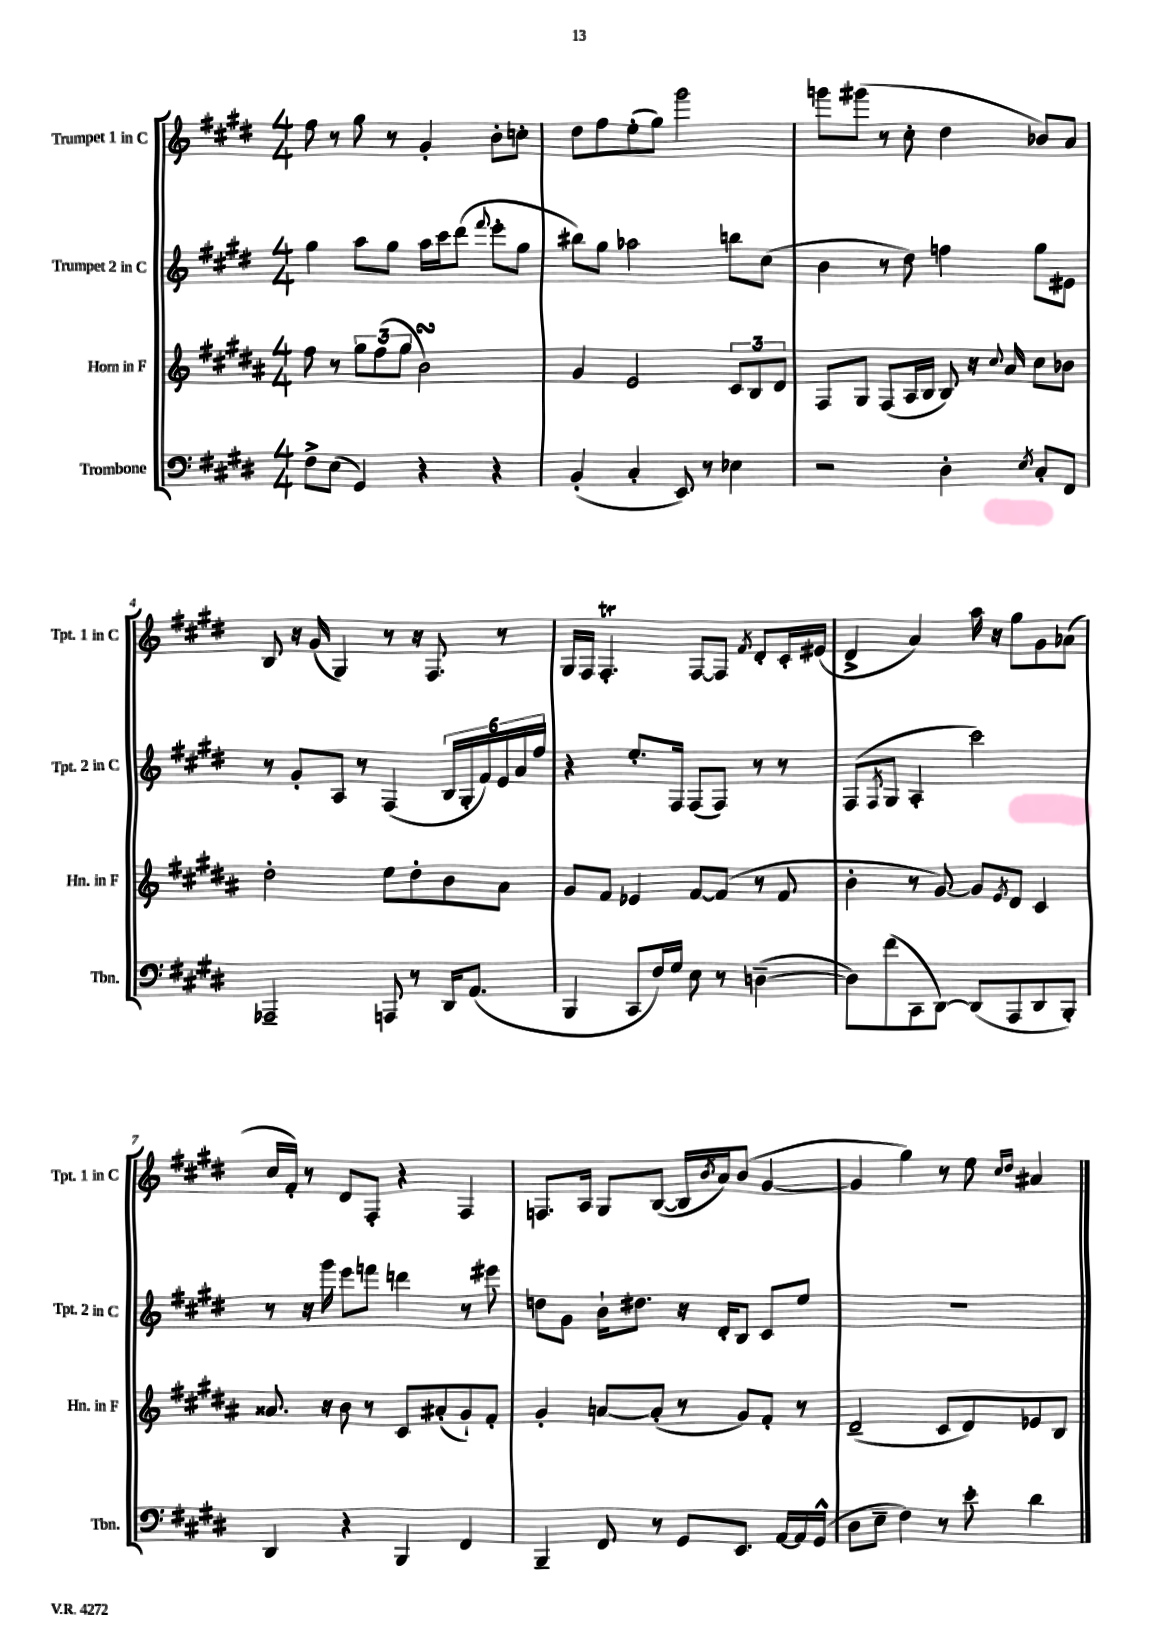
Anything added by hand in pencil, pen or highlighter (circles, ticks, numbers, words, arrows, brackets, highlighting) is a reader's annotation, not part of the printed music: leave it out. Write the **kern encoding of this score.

**kern	**kern	**kern	**kern
*part4	*part3	*part2	*part1
*staff4	*staff3	*staff2	*staff1
*I"Trombone	*I"Horn in F	*I"Trumpet 2 in C	*I"Trumpet 1 in C
*I'Tbn.	*I'Hn. in F	*I'Tpt. 2 in C	*I'Tpt. 1 in C
*clefF4	*clefG2	*clefG2	*clefG2
*k[f#c#g#d#]	*k[f#c#g#d#a#]	*k[f#c#g#d#]	*k[f#c#g#d#]
*M4/4	*M4/4	*M4/4	*M4/4
=1	=1	=1	=1
8F#^\L	8ff#\	4gg#\	8ff#\
(8E\J	8r	.	8r
4GG#/)	12gg#\L	8aa\L	8gg#\
.	(12ff#\	.	.
.	.	8gg#\J	8r
.	12gg#\J	.	.
4r	2bsSSs\)	16aa\LL	4g#'/
.	.	16ccc#\J	.
.	.	(8ddd#\J	.
.	.	8qqfff#/	.
4r	.	8eee'\L	8b'\L
.	.	8gg#\J	8ccn'\J
=2	=2	=2	=2
(4BB'/	4g#/	8bb#X\L)	8dd#\L
.	.	8gg#\J	8ff#\
4C#'/	2e/	2aa-X\	(8ee'\
.	.	.	8gg#\J)
8EE/)	.	.	2ggg#\
8r	.	.	.
4E-X\	12c#/L	8bbn\L	.
.	12B/	.	.
.	.	(8cc#\J	.
.	12d#/J	.	.
=3	=3	=3	=3
2r	8F#/L	4b\	8gggn\L
.	8G#/J	.	(8ggg#X\J
.	(8F#/L	8r	8r
.	16A#/L	8dd#\)	8cc#'\
.	16B/JJ	.	.
4D#'\	8B/)	4ffn\	4dd#\
.	16r	.	.
.	8qqcc#/	.	.
.	16a#/	.	.
8qE/	.	.	.
8C#'/L	8cc#\L	8gg#\L	8b-X/L)
8FF#/J	8b-X\J	8e#X\J	8a/J
!!LO:LB:g=z
=4	=4	=4	=4
2AAA-X~/	2dd#'\	8r	8B/
.	.	8g#'/L	16r
.	.	.	(16g#/
.	.	8A/J	4G#/)
.	.	8r	.
8AAAn/	8ee\L	(4F#/	8r
8r	8dd#'\	.	16r
.	.	.	8.F#/
16DD#/KL	8b\	24B/LL	.
.	.	24G#'/	.
(8.AA/J	.	.	.
.	.	24f#/)	.
.	8a#\J	24e/	8r
.	.	24a/	.
.	.	24ff#/JJ	.
=5	=5	=5	=5
4BBB/	8g#/L	4r	16G#/LL
.	.	.	16F#/JJ
.	8f#/J	.	4.F#T'/
8CC#/L	4e-X/	8.ee'/L	.
16F#/L)	.	.	.
16G#/JJ	.	16F#/Jk	.
8E\	[8f#/L	(8F#/L	[8F#/L
8r	(8f#/J]	8F#/J)	8F#/J]
.	.	.	8qf#/
([4Dn~\	8r	8r	8d#'/L
.	8f#/	8r	16c#'/L
.	.	.	(16e#X/JJ
=6	=6	=6	=6
8D\L])	4b'\	(8F#/L	4d#^/
.	.	8qF#/	.
(8f#\	.	8G#/J	.
8CC#\	8r	4A'/	4a/)
[8DD#\J)	[8g#/)	.	.
(8DD#/L]	8g#/L]	2ccc#\)	16aa\
.	.	.	16r
.	8qe/	.	.
8AAA/	8d#/J	.	8gg#\L
8DD#/	4c#/	.	8g#\
8BBB'/J)	.	.	(8a-X\J
!!LO:LB:g=z
=7	=7	=7	=7
4DD#/	8.a##X/	8r	16cc#/LL
.	.	.	16f#'/JJ)
.	.	16r	8r
.	16r	16ggg#\	.
4r	8b\	8eee\L	8d#/L
.	8r	8fffn\J	8F#'/J
4BBB/	8c#/L	4dddn\	4r
.	(8a#X'/	.	.
4FF#/	8g#`/)	8r	4F#/
.	8f#'/J	8eee#X\	.
=8	=8	=8	=8
4BBB~/	4g#'/	8ddn\L	8.Fn/L
.	.	8g#\J	.
.	.	.	16A/Jk
8FF#/	[8an/L	16b`\KL	8G#/L
.	.	8.dd#X\J	.
8r	(8a'/J]	.	([8B/J
8GG#/L	8r	16r	16B/LL]
.	.	.	8qb/
.	.	16d#'/KL	16a/J)
8.EE/J	8g#/L)	8B/J	(8b/J
.	8f#'/J	8c#/L	[4g#/
[16AA/LL	.	.	.
16AA/]	8r	8ee/J	.
(16GG#^^/JJ	.	.	.
=9	=9	=9	=9
8D#\L	(2d#~/	1r	4g#/]
8E~\J	.	.	.
4F#\)	.	.	4gg#\)
8r	8c#/L	.	8r
8e'\	8d#/)	.	8ee\
.	.	.	16qqcc#/LL
.	.	.	16qqdd#/JJ
4d#\	8e-X/	.	4a#X/
.	8B/J	.	.
==	==	==	==
*-	*-	*-	*-
